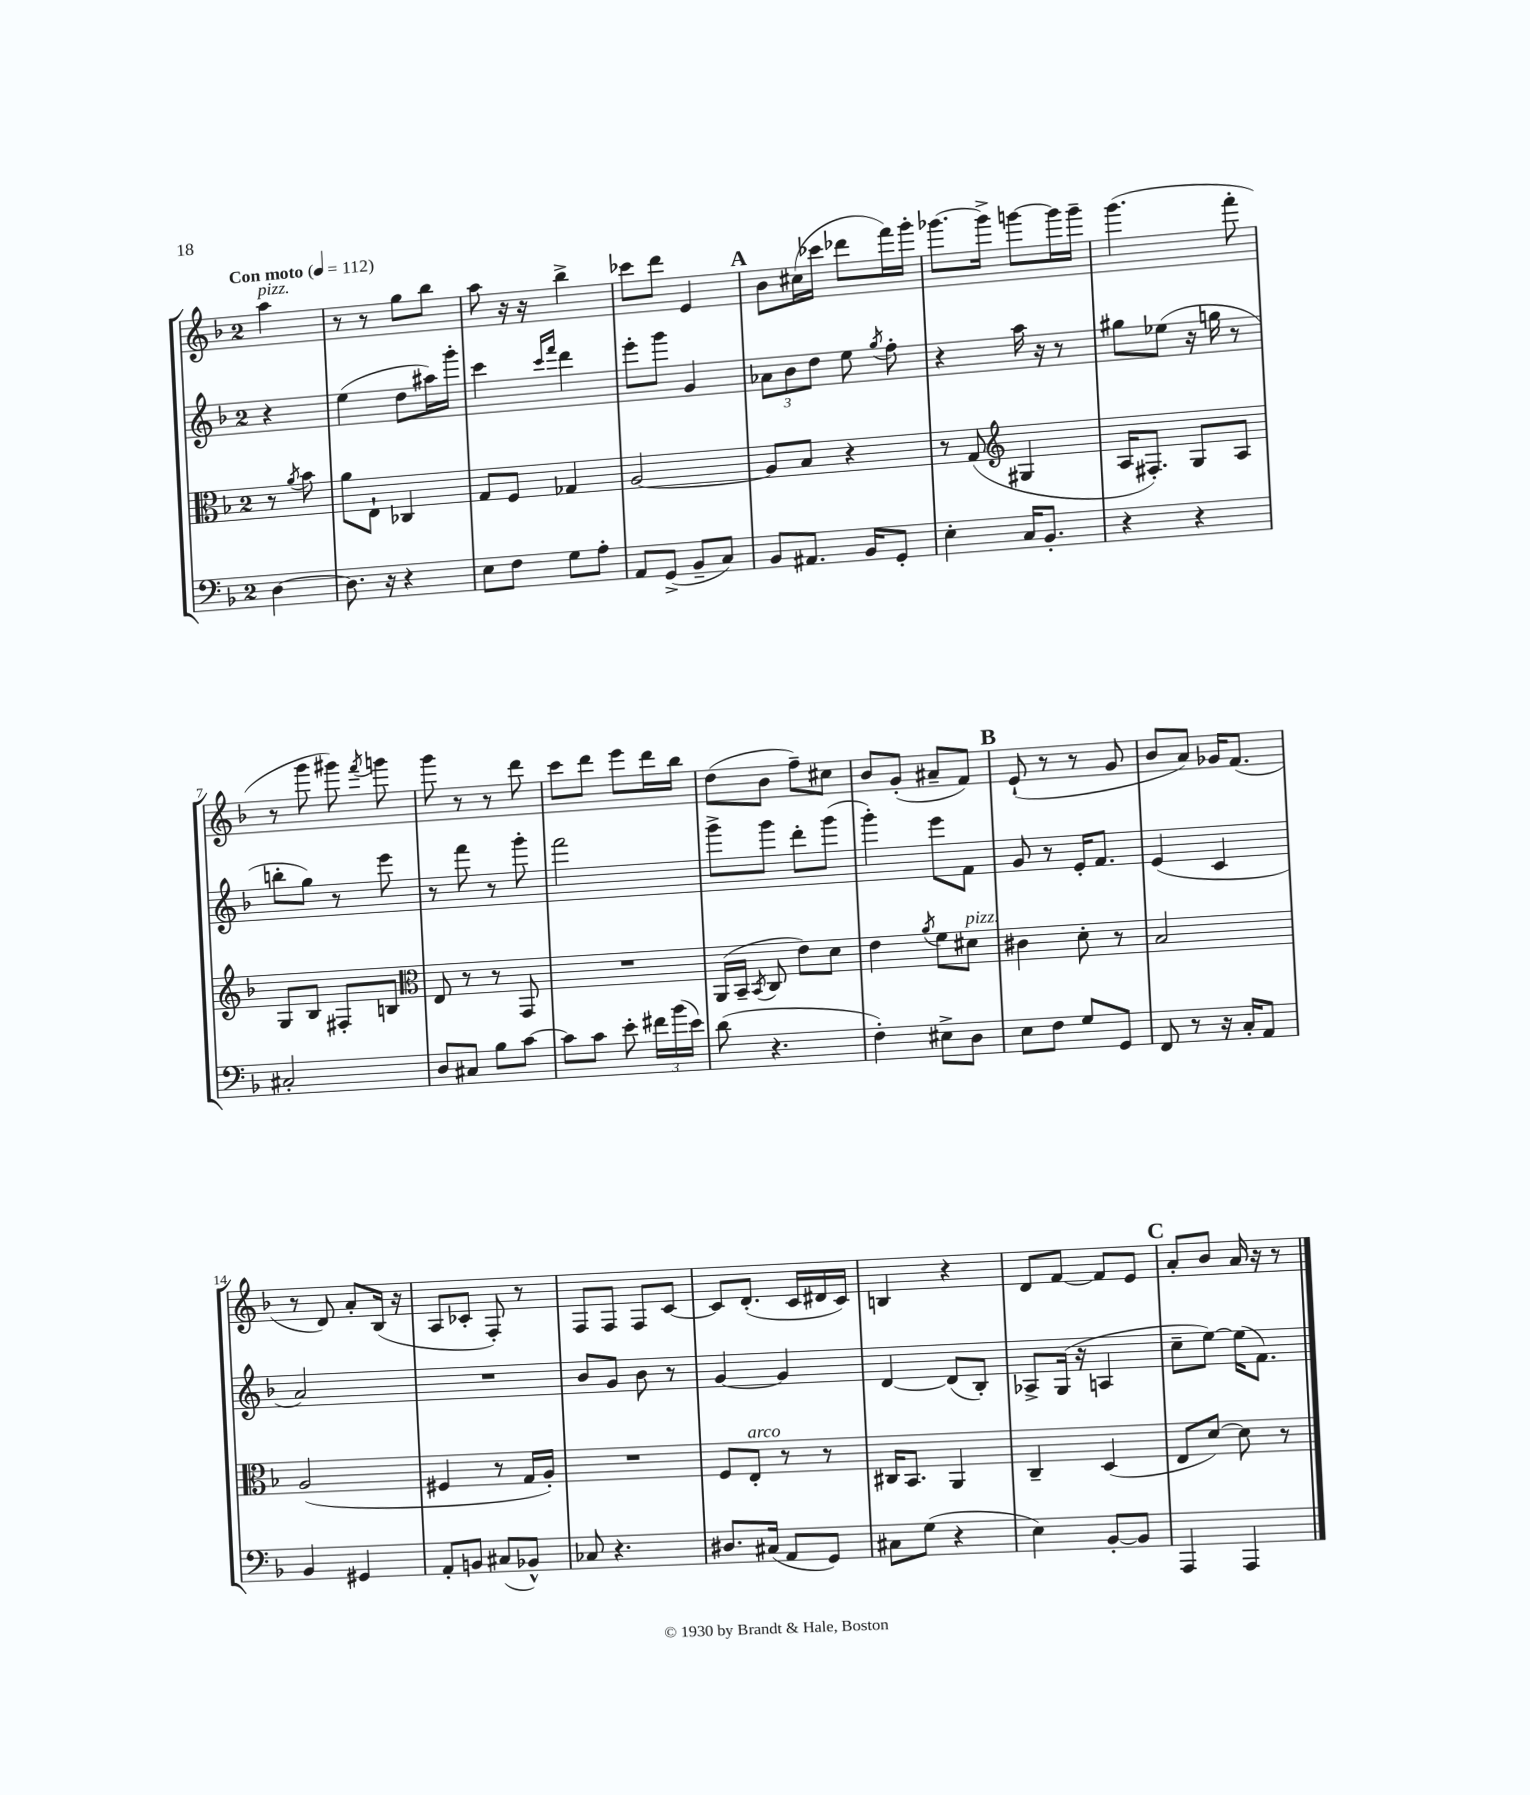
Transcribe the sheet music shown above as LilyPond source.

<<
\new StaffGroup <<
\new Staff = "s0" {
    \clef treble \key f \major \once \override Staff.TimeSignature.style = #'single-digit \time 2/4 \partial 4 \tempo "Con moto" 4 = 112
    \autoBeamOff a''4^\markup { \italic "pizz." } |
    r8 r8 g''8[ bes''8] |
    a''8 r16 r16 bes''4-> |
    ces'''8[ d'''8] e'4 |
    \mark \markup { \bold "A" } bes'8[ cis''16( ces'''16] des'''8[ f'''16) g'''16]-. |
    ges'''8.[~ ges'''16]-> g'''8[~ g'''16 g'''16]-- |
    g'''4.( f'''8-. |
    r8 g'''8 gis'''8) \acciaccatura { f'''8 } g'''8 |
    g'''8 r8 r8 d'''8 |
    c'''8[ d'''8] e'''8[ d'''16 bes''16] |
    d''8[( bes'8] f''8[--) cis''8] |
    bes'8[ g'8]-.( ais'8[-- f'8]) |
    \mark \markup { \bold "B" } e'8-!( r8 r8 g'8 |
    bes'8[ a'8]) ges'16[ f'8.]( |
    r8 d'8) a'8[-. bes16]( r16 |
    a8[ ces'8]-. f8-.) r8 |
    f8[ f8] f8[ c'8]~ |
    c'8[ d'8.]-.( c'16[ dis'16 c'16]) |
    b4 r4 |
    d'8[ f'8]~ f'8[ e'8] |
    \mark \markup { \bold "C" } a'8[-. bes'8] a'16 r16 r8 \bar "|." |
}
\new Staff = "s1" {
    \clef treble \key f \major \once \override Staff.TimeSignature.style = #'single-digit \time 2/4 \partial 4
    \autoBeamOff r4 |
    e''4( d''8[ ais''16) g'''16]-. |
    c'''4 \grace { c'''16[ f'''16] } d'''4 |
    e'''8[-. g'''8] g'4 |
    \mark \markup { \bold "A" } \tuplet 3/2 { aes'8[ bes'8 d''8] } e''8 \acciaccatura { g''8 } f''8-. |
    r4 a''16 r16 r8 |
    gis''8[ ees''8]( r16 g''16 r8 |
    b''8[-. g''8]) r8 e'''8 |
    r8 f'''8 r8 g'''8-. |
    f'''2 |
    g'''8[-> g'''8] d'''8[-. g'''8]( |
    g'''4-.) e'''8[ f'8] |
    \mark \markup { \bold "B" } g'8 r8 e'16[-. f'8.] |
    e'4( c'4 |
    a'2) |
    R2 |
    bes'8[ g'8] bes'8 r8 |
    g'4~ g'4 |
    d'4~ d'8[( bes8]-.) |
    aes8[-> g16]( r16 a4 |
    \mark \markup { \bold "C" } c''8[-- e''8]~) e''16[( f'8.]) \bar "|." |
}
\new Staff = "s2" {
    \clef alto \key f \major \once \override Staff.TimeSignature.style = #'single-digit \time 2/4 \partial 4
    \autoBeamOff r8 \acciaccatura { a'8 } bes'8 |
    a'8[ e8]-! ces4 |
    g8[ f8] ges4 |
    a2~ |
    \mark \markup { \bold "A" } a8[ bes8] r4 |
    r8 g8( \clef treble gis4 |
    a16[ fis8.]-.) g8[ a8] |
    g8[ bes8] fis8[-. b8] |
    \clef alto e8 r8 r8 g,8 |
    R2 |
    a,16[( bes,16]-- \acciaccatura { bes,8 } c8 e'8[) d'8] |
    e'4 \acciaccatura { a'8 } f'8[ dis'8]^\markup { \italic "pizz." } |
    \mark \markup { \bold "B" } cis'4 d'8-. r8 |
    bes2 |
    a2( |
    fis4 r8 g16[ a16]-.) |
    R2 |
    f8[ e8]-.^\markup { \italic "arco" } r8 r8 |
    cis16[ bes,8.] a,4 |
    c4-- d4( |
    \mark \markup { \bold "C" } e8[ d'8]~) d'8 r8 \bar "|." |
}
\new Staff = "s3" {
    \clef bass \key f \major \once \override Staff.TimeSignature.style = #'single-digit \time 2/4 \partial 4
    \autoBeamOff d4~ |
    d8. r16 r4 |
    e8[ f8] g8[ a8]-. |
    a,8[ g,8]->( bes,8[-- c8]) |
    \mark \markup { \bold "A" } bes,8[ ais,8.] bes,16[ g,8]-. |
    e4-. c16[ bes,8.]-. |
    r4 r4 |
    cis2-. |
    d8[ cis8] bes8[ c'8]~ |
    c'8[ c'8] e'8-. \tuplet 3/2 { fis'16[ bes'16( e'16]) } |
    d'8( r4. |
    f4-.) eis8[-> d8] |
    \mark \markup { \bold "B" } e8[ f8] g8[ g,8] |
    f,8 r8 r16 c16[-. a,8] |
    bes,4 gis,4 |
    a,8[-. b,8] cis8[( bes,8]-^) |
    ces8 r4. |
    dis8.[ cis16]( a,8[ g,8]) |
    cis8[ g8]( r4 |
    e4) bes,8[~-. bes,8] |
    \mark \markup { \bold "C" } a,,4 a,,4 \bar "|." |
}
>>
>>
